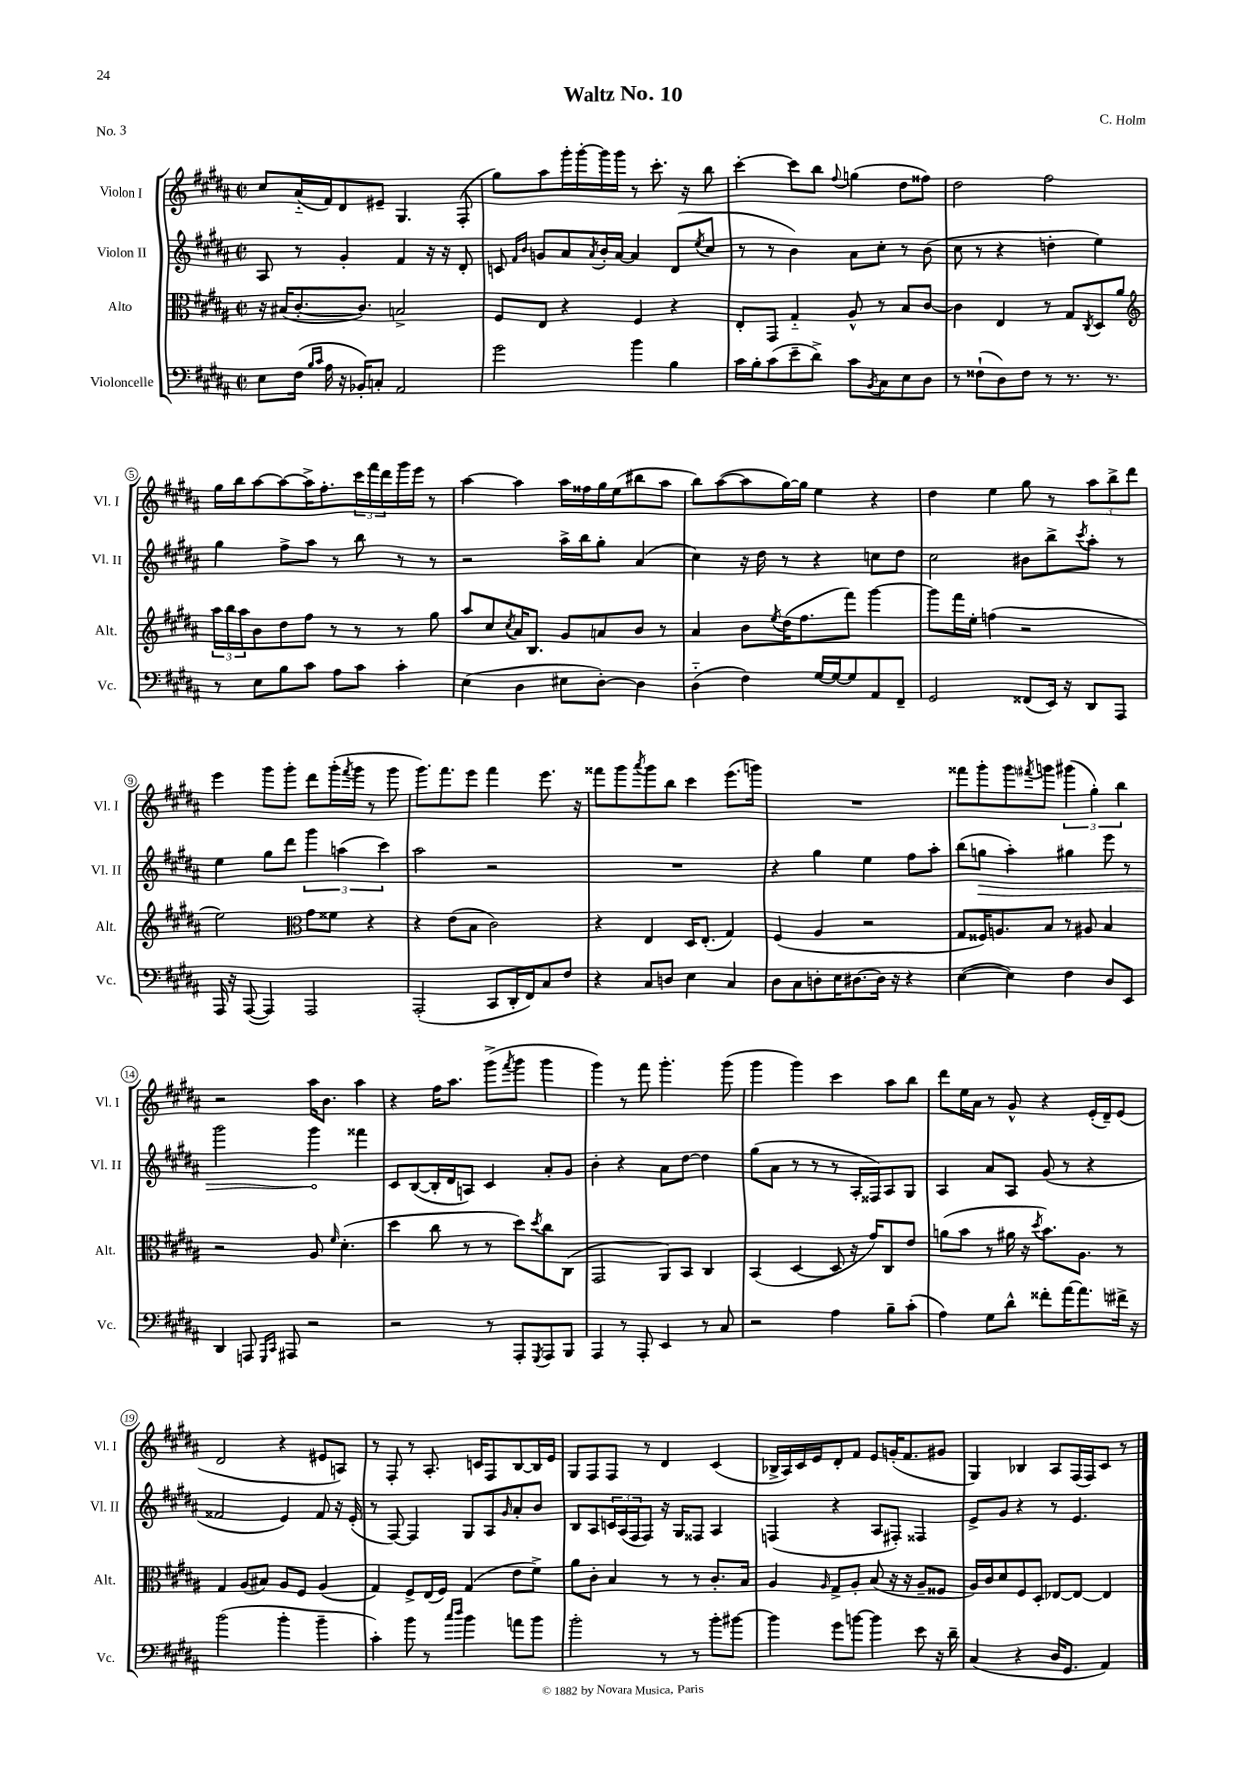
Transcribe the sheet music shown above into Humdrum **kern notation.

**kern	**kern	**kern	**kern
*staff4	*staff3	*staff2	*staff1
*clefF4	*clefC3	*clefG2	*clefG2
*k[f#c#g#d#a#]	*k[f#c#g#d#a#]	*k[f#c#g#d#a#]	*k[f#c#g#d#a#]
*M2/2	*M2/2	*M2/2	*M2/2
*met(c|)	*met(c|)	*met(c|)	*met(c|)
8E\L	16r	8A#/	8cc#/L
.	(16B#/LK	.	.
(16F#\Jk	[8.c#'/	8r	(16a#'~/L
16qqB/LL	.	.	.
16qqc#/JJ	.	.	.
16A#\	.	.	16f#/J)
16r	.	4g#'/	8d#/
16BB-'/LK)	8.c#/]J)	.	.
8C'/J	.	.	8e#~/J
2AA#/	2B^/	4f#/	4.G#/
.	.	16r	.
.	.	16r	.
.	.	8d#'/	(8F#'/
=	=	=	=
2g#\	8F#/L	8c/	8gg#\L)
.	.	16qqf#/LL	.
.	.	16qqb/JJ	.
.	8E/J	8g/L	8aa#\
.	4r	8a#/	16ggg#'\L
.	.	.	[16ggg#'\
.	.	8qa#/	.
.	.	16b'/L	16ggg#\]
.	.	[16a#/JJ	16ggg#\JJ
4b\	4F#/	4a#/]	8r
.	.	.	8.ccc#'\
4B\	4r	(8d#/L	.
.	.	.	16r
.	.	8qee/	.
.	.	8cc#/J	8bb\
=	=	=	=
16c#\LL	8E'/L	8r	[4ccc#'\
16B'\J	.	.	.
(8c#\	8GG#/J	8r	.
8e~\	4G#'~/	4b\)	8ccc#\]L
8d#^\J)	.	.	8bb\J
.	.	.	8qqff#/
8c#\L	8A#^^/	8a#\L	(4gg\
8qBB/	.	.	.
8C#\	8r	8cc#'\J	.
8E\	8B/L	8r	8dd#\L
8D#\J	[8c#/J	(8b\	8ff##\J)
=	=	=	=
8r	4c#\]	8cc#\	2dd#\
(8F##`\L	.	8r	.
8D#\)	4E/	4r	.
8F##\J	.	.	.
8r	8r	4dd'\	2ff#\
8.r	8G#/L	.	.
.	8qC#/	.	.
.	8D#/	4ee\)	.
8.r	.	.	.
.	8a#/J	.	.
=	=	=	=
*	*clefG2	*	*
8r	24aa#\LL	4gg#\	16gg#\LL
.	24bb\	.	.
.	.	.	16bb\J
.	24aa#\J	.	.
8E\L	8b\	.	[8aa#\
8B\	8dd#\	8ff#^\L	8aa#\_
8c#\J	8ff#\J	8aa#\J	16aa#^\]K
.	.	.	8.ff#'\
8A#\L	8r	8r	.
8c#\J	8r	8bb\	24ccc#\L
.	.	.	24fff#\
.	.	.	24ddd#\
4c#'\	8r	8r	16ggg#\
.	.	.	16eee\JJ
.	8gg#\	8r	8r
=	=	=	=
(4E\	8aa#/L	2r	[4aa#\
.	8cc#/	.	.
.	8qcc#/	.	.
4D#\	16a#/K	.	4aa#\]
.	8.B/J	.	.
8E#\L	8g#/L	16aa#^\LL	16aa#\LL
.	.	16bb\J	16ff##\
[8D#'\J)	8a/	8gg#'\J	16gg#\
.	.	.	(16ee\J
4D#\]	8b/J	(4a#/	8bb#\
.	8r	.	8aa#\J
=	=	=	=
(4D#'~\	4a#/	4cc#\)	8bb\L)
.	.	.	([8aa#\
4F#\)	8b\L	16r	8aa#\]
.	.	16dd#\	.
.	8qee/	.	.
.	(16dd#\K	8r	[16gg#\L)
.	8.ff#\	.	16gg#\]JJ
[16G#/LL	.	4r	4ee\
16G#/_J	.	.	.
8G#/]	8fff#\J)	.	.
8AA#/	[4ggg#\	8cc\L	4r
8FF#~/J	.	8dd#\J	.
=	=	=	=
2GG#/	8ggg#\]L	2cc#\	4dd#\
.	16fff#\L	.	.
.	16ee'\JJ	.	.
.	(4ff\	.	4ee\
(8FF##/L	2r	8b#\L	8gg#\
16EE/Jk)	.	8bb^\	8r
16r	.	.	.
.	.	8qccc#/	.
8DD#/L	.	8aa#'\J	12aa#\L
.	.	.	12bb^\
8AAA#/J	.	8r	.
.	.	.	12ddd#\J
=	=	=	=
16AAA#/	2ee\)	4ee\	4eee\
16r	.	.	.
([8AAA#/	.	.	.
4AAA#/])	.	8gg#\L	8ggg#\L
.	.	8ddd#\J	8ggg#'\J
*	*clefC3	*	*
2AAA#/	8g#\L	6ggg#\	8ddd#\L
.	8f##\J	.	(16ggg#'\L
.	.	(6aa\	.
.	.	.	8qfff#/
.	.	.	16ggg#\JJ
.	4r	.	8r
.	.	6ccc#\)	.
.	.	.	8ggg#\
=	=	=	=
(2AAA#'/	4r	2aa#\	8.ggg#\L)
.	.	.	8.fff#\
.	(8e\L	.	.
.	8B\J	.	8eee\J
8CC#/L	2c#\)	2r	4fff#\
16DD#'/L	.	.	.
16FF#/J)	.	.	.
8C#/	.	.	8.eee\
8F#/J	.	.	.
.	.	.	16r
=	=	=	=
4r	4r	1r	8fff##\L
.	.	.	8ggg#\
.	.	.	8qaaa#/
8C#/L	4E/	.	8ggg#\
8D/J	.	.	8bb\J
4E\	16D#/LK	.	4ccc#\
.	(8.E'/J	.	.
4C#/	4G#/)	.	(8.eee\L
.	.	.	16ggg\Jk)
=	=	=	=
8D#\L	(4F#/	4r	1r
8C#\	.	.	.
8D'\	4A#/	4gg#\	.
16E\K	.	.	.
[8.D#\	.	.	.
.	2r	4ee\	.
16D#\]Jk	.	.	.
16r	.	.	.
4r	.	8ff#\L	.
.	.	8aa#'\J	.
=	=	=	=
([4E\	8G#/L	(8bb\L	8fff##\L
.	16F##/K)	8gg\J	8ggg#'\
.	8.A/	.	.
4E\])	.	4aa#'\)	8ggg#\
.	.	.	8qfff#/
.	8B/J	.	8ggg\J
4F#\	8r	4gg#\	(6ggg#\
.	8A#/	.	.
.	.	.	6gg#'\)
8D#/L	4B/	8eee\	.
.	.	.	6bb\
8EE/J	.	8r	.
=	=	=	=
4DD#/	2r	2ggg#\	2r
8AAA/	.	.	.
16qqGGG#/LL	.	.	.
16qqCC#/JJ	.	.	.
8AAA#/	.	.	.
2r	8A#/	4ggg#\	16aa#\LK
.	.	.	8.b\J
.	16qqf#/	.	.
.	(4.d#'\	.	.
.	.	4fff##\	4aa#\
=	=	=	=
2r	4dd#\	8c#/L	4r
.	.	([8B/	.
.	8cc#\	16B'/]L	16ff#\LK
.	.	16d#/J	8.aa#\J
.	8r	8A/J)	.
8r	8r	4c#/	(8ggg#^\L
.	.	.	8qfff#/
8AAA#'/L	8dd#\L)	.	8ggg#\J
8qGGG#/	8qdd#/	.	.
8AAA#/	8cc#\	8a#'/L	4ggg#\
8BBB/J	(8C#\J	8g#/J	.
=	=	=	=
4AAA#/	2GG#/	4b'\	4ggg#\)
8r	.	4r	8r
8AAA#'/	.	.	8fff#\
4EE/	8AA#/L)	8a#\L	4.ggg#'\
.	8BB/J	[8dd#\J	.
8r	4C#/	4dd#\]	.
8C#/	.	.	(8ggg#\
=	=	=	=
2r	(4BB/	(8gg#\L	4ggg#\
.	.	8a#\J	.
.	[4D#/	8r	4ggg#\)
.	.	8r	.
4A#\	8D#/]	8r	4ccc#\
.	16r	16A#'/LL	.
.	16g#/LK)	16F##/J)	.
8B~\L	8C#/	8A#/	8aa#\L
(8c#'\J	8e/J	8G#/J	8bb\J
=	=	=	=
4A#\)	(8a\L	4A#/	8ddd#\L
.	8b\J	.	16ee\L
.	.	.	16a#\JJ
8G#\L	8r	8a#/L	8r
8d#^^\J	16a#\	8A#/J	8g#^^/
.	16r	.	.
.	8qdd#/	.	.
8f##'\L	8.b\L)	(8g#/	4r
[16a#\K	.	8r	.
8.a#\]	8.A#\J	.	.
.	.	4r	(16e'/LL
.	.	.	16d#~/J)
16f#^\Jk	8r	.	(8e/J
16r	.	.	.
=	=	=	=
(2b\	4G#/	2f##/	2d#/
.	(8A#/L	.	.
.	8B#/J)	.	.
4b'\	8A#/L	4e/)	4r
.	8F#/J	.	.
4b~\	(4A#/	8f##/	8e#/L
.	.	16r	8A/J)
.	.	(16e'/	.
=	=	=	=
4c#'\)	4G#/)	8r	8r
.	.	[8F#/)	8F#'/
8b\	8F#^/L	4F#/]	8r
8r	(16E/L	.	8.A#'/
.	16F#/JJ)	.	.
16qqcc#/LL	.	.	.
16qqdd#/JJ	.	.	.
4b\	(4G#/	8G#/L	.
.	.	.	16c/LK
.	.	8A#/	8F#/
.	.	16qqg#/	.
8a\L	8e\L	8a#'/	[8B/
8b\J	8f#^\J)	8b/J	16B/]L
.	.	.	16e/JJ
=	=	=	=
2b'\	8a#\L	8B/L	8G#/L
.	8c#'\J	8A#/	8F#/
.	4B/	24c/L	8F#/J
.	.	(24A#/	.
.	.	24F#/J	.
.	.	8F#/J)	8r
8r	8r	16r	4d#/
.	.	16G#/LK	.
8r	8r	8F##/J	.
8b'\L	8.c#'/L	4A#/	(4c#/
[8b#\J	.	.	.
.	16B/Jk	.	.
=	=	=	=
4b#\]	4A#/	(4F/	16B-^/LL
.	.	.	16A#/)
.	.	.	16c#/
.	.	.	16e/J
.	16qqA#/	.	.
8g#\L	8G#^/L	4r	8d#'/
[8b\J	8A#'/J	.	8f#/J
4b\]	(8B/	8A#/L	8e/L
.	16r	8F#'/J)	(16g'/K
.	16r	.	8.f#/
8e\	8A#~/L	4F##/	.
16r	8F##/J	.	8g#/J
16d#~\	.	.	.
=	=	=	=
(4C#/	16A#/LL)	8e^/L	4G#/)
.	16c#/J	.	.
.	8d#/	8g#/J	.
4r	8F#/	4r	4B-/
.	8D#'/J	.	.
16D#/LK	[8E-/L	8r	8A#/L
8.GG#/J	.	.	.
.	8E-/_J	4.e/	(16F#/L
.	.	.	16F#/J)
4AA#/)	4E-/]	.	8c#/J
.	.	.	8r
==	==	==	==
*-	*-	*-	*-
